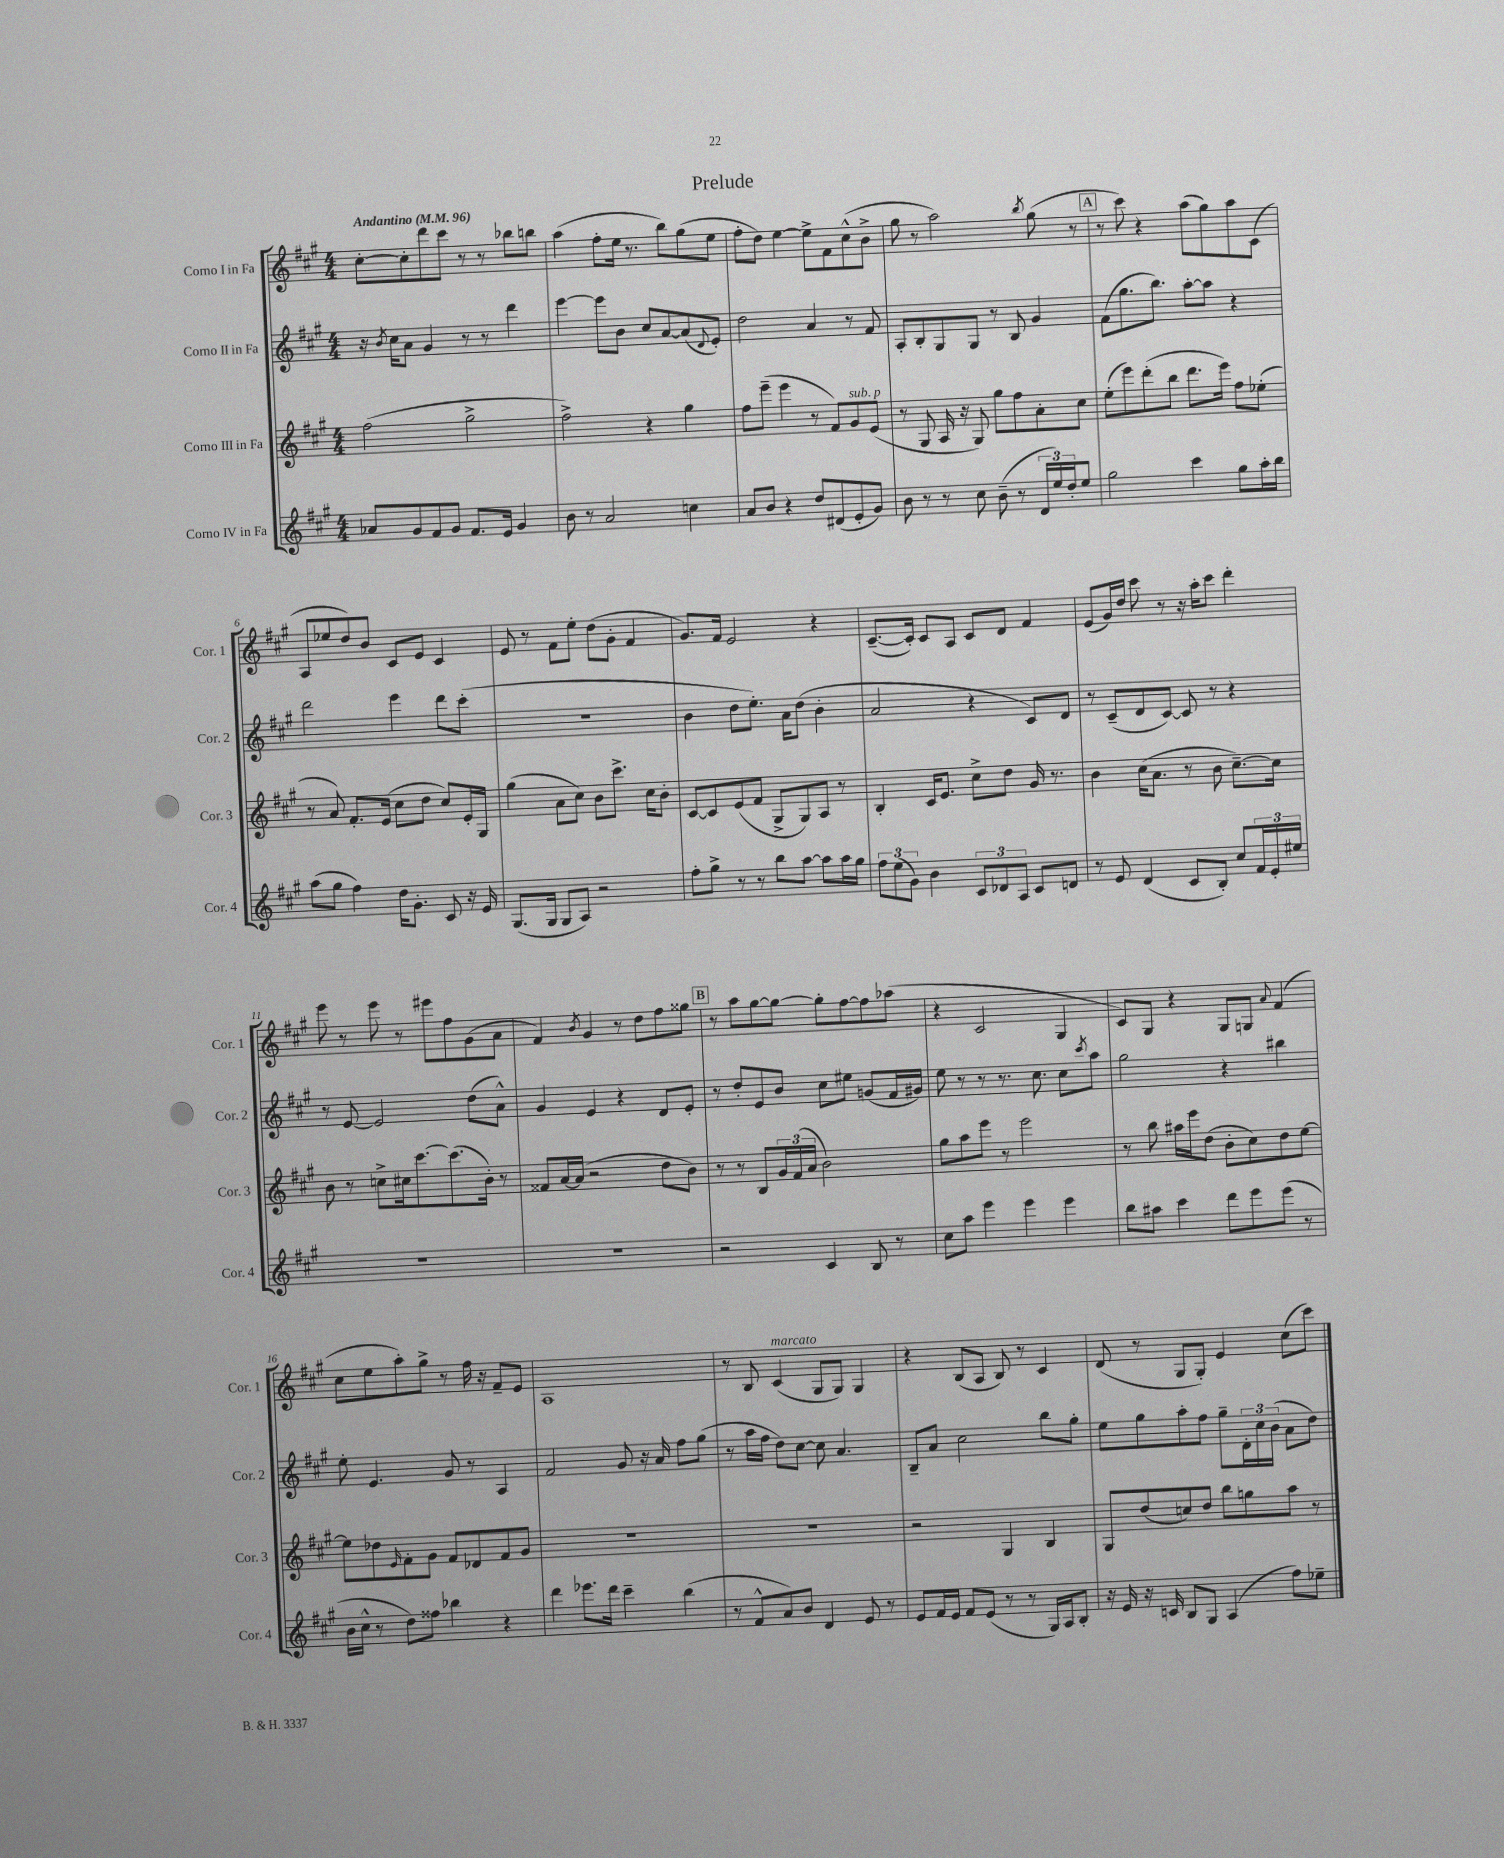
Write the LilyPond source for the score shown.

\header { title = "Prelude" }
<<
\new StaffGroup <<
\new Staff = "s0" \with { instrumentName = "Corno I in Fa" shortInstrumentName = "Cor. 1" } {
    \clef treble \key a \major \numericTimeSignature \time 4/4 \tempo "Andantino" 4 = 96
    cis''8~-. cis''8-. d'''8 cis'''8 r8 r8 bes''8 b''8 |
    a''4( fis''8-. e''16 r8. b''8) gis''8( e''8 |
    fis''8-. d''8) e''4~ e''8-> fis'8 cis''8-^( b'8-> |
    gis''8 r8 a''2) \acciaccatura { b''8 } gis''8( r8 |
    \mark \markup { \box "A" } r8 cis'''8) r4 a''8( gis''8) a''8 cis'8( |
    a8 ees''8 d''8) b'8 cis'8 e'8 cis'4 |
    e'8 r8 fis'8 e''8-. d''8( gis'8-. fis'4 |
    gis'8.) fis'16 e'2 r4 |
    cis'8.~--( cis'16-.) cis'8 a8 cis'8 d'8 fis'4 |
    e'8( gis'16) d''16 cis'''8 r8 r16 a''16-. cis'''8 d'''4-. |
    e'''8 r8 e'''8 r8 eis'''8 fis''8 gis'8( a'8 |
    fis'4) \acciaccatura { b'8 } gis'4 r8 d''8 fis''8 gisis''8 |
    \mark \markup { \box "B" } r8 a''8 gis''8~ gis''8~ gis''8-. fis''8~ fis''8 aes''8( |
    r4 cis'2 gis4 |
    cis'8) gis8 r4 gis8 g8 \appoggiatura { a'8 } fis'4( |
    cis''8 e''8 a''8-.) gis''8-> r8 fis''16 r16 fis'8-- e'8 |
    a1 |
    r8 b8 cis'4^\markup { \italic "marcato" }( gis8 gis8) gis4 |
    r4 b8( a8 b8) r8 cis'4 |
    d'8( r8 gis8 gis8-.) e'4 cis''8( cis'''8) \bar "|." |
}
\new Staff = "s1" \with { instrumentName = "Corno II in Fa" shortInstrumentName = "Cor. 2" } {
    \clef treble \key a \major \numericTimeSignature \time 4/4
    r16 \acciaccatura { b'8 } cis''16 a'8 gis'4 r8 r8 d'''4 |
    e'''4~ e'''8 b'8 cis''8 a'8~ a'8( \appoggiatura { d'8 } e'8-.) |
    d''2 a'4 r8 fis'8 |
    a8-. b8-. gis8 gis8 r8 b8 gis'4 |
    \mark \markup { \box "A" } fis'8( gis''8. b''8.) a''8~-. a''8 r4 |
    d'''2 e'''4 d'''8 cis'''8-.( |
    R1 |
    b'4 d''8 e''8.-.) a'16 d''8( b'4-. |
    a'2 r4 cis'8) d'8 |
    r8 cis'8--( d'8 cis'8~) cis'8 r8 r4 |
    r8 e'8~ e'2 d''8( a'8-^) |
    gis'4 e'4 r4 d'8 e'8-. |
    \mark \markup { \box "B" } r8 d''8-. e'8 b'8 cis''8 eis''8 g'8( fis'16 gis'16) |
    e''8 r8 r8 r8. cis''8. cis''8 \acciaccatura { cis'''8 } a''8 |
    gis''2 r4 bis''4 |
    e''8-. e'4. gis'8 r8 a4 |
    fis'2 gis'8 r16 a'16 fis''8 gis''8( |
    r8 a''16 fis''16 d''8) cis''8~ cis''8 a'4. |
    b8-- a'8 cis''2 b''8 gis''8-. |
    e''8 gis''8 a''8-. fis''8 gis''8-- \tuplet 3/2 { d'16-. cis''16 b'16( } a'8 d''8) \bar "|." |
}
\new Staff = "s2" \with { instrumentName = "Corno III in Fa" shortInstrumentName = "Cor. 3" } {
    \clef treble \key a \major \numericTimeSignature \time 4/4
    fis''2( gis''2-> |
    fis''2->) r4 gis''4 |
    fis''8 e'''8--( e'''4 r8 fis'8) gis'8^\markup { \italic "sub. p" } e'8( |
    r8 gis8 a16 r16 gis8) gis''8 fis''8 a'8-. cis''8 |
    \mark \markup { \box "A" } e''8-.( e'''8) d'''8-.( b''8 d'''8. e'''16) fis''8 ees''8-.( |
    r8 a'8) fis'8.-. e'16( cis''8 d''8 cis''8) e'16-. gis16 |
    gis''4( a'8 cis''8) b'8 cis'''8.-> cis''16 b'8-. |
    cis'8~ cis'8 e'8( fis'8 gis8-> gis8) a8 r8 |
    b4-. cis'16 e'8. cis''8-> d''8 gis'16 r8. |
    b'4 cis''16( a'8. r8 b'8 cis''8.~--) cis''16 |
    b'8 r8 c''8-> cis''16 cis'''8.~ cis'''8.( b'16-.) r8 |
    fisis'8 a'16~ a'16( r2 d''8 b'8) |
    \mark \markup { \box "B" } r8 r8 b8 \tuplet 3/2 { gis'16 fis'16( a'16 } b'2) |
    gis''8 a''8 e'''8 r8 e'''2 |
    r8 b''8 ais''16 e'''16 d''8( b'8-. cis''8) d''8 e''8~ |
    e''8 des''8 \grace { e'16 } fis'8-. gis'8 fis'8 des'8 fis'8 gis'8 |
    R1 |
    R1 |
    r2 gis4 b4 |
    gis8 d''8( c''8) d''8 b''8 g''8 a''8 r8 \bar "|." |
}
\new Staff = "s3" \with { instrumentName = "Corno IV in Fa" shortInstrumentName = "Cor. 4" } {
    \clef treble \key a \major \numericTimeSignature \time 4/4
    aes'8 gis'8 fis'8 gis'8 fis'8. e'16 gis'4 |
    b'8 r8 a'2 c''4 |
    a'8 b'8 r4 d''8 dis'8( e'8-. gis'8) |
    b'8 r8 r8 cis''8 b'8--( r8 \tuplet 3/2 { d'16 e''16) d''16-. } e''8 |
    \mark \markup { \box "A" } gis''2 cis'''4 gis''8 a''16-. b''16 |
    a''8( gis''8 fis''4) d''16 gis'8.-. cis'8 r16 e'16 |
    gis8.( gis16 gis8 a8) r2 |
    fis''8-. gis''8-> r8 r8 b''8 a''8~ a''8 a''16 gis''16 |
    \tuplet 3/2 { fis''8 e''8( gis'8) } b'4 \tuplet 3/2 { cis'8 des'8 a8 } cis'8 d'8 |
    r8 e'8 d'4( cis'8 b8-.) cis''8 \tuplet 3/2 { fis'16 e'16-. eis''16 } |
    R1 |
    R1 |
    \mark \markup { \box "B" } r2 cis'4 b8 r8 |
    cis''8 a''8 e'''4 e'''4 e'''4 |
    b''8 ais''8 cis'''4 d'''8 e'''8 e'''8( r8 |
    b'16 cis''16-^ r8 d''8) fisis''8 bes''4 r4 |
    d'''4 ees'''8. d'''16 cis'''4-- b''4( |
    r8 fis'8-^ a'8) b'8 d'4 e'8 r8 |
    e'8 fis'16 e'16 fis'8 e'8( r8 r8 gis16) a16 b8-. |
    r16 e'16 r16 c'16 b8 gis8 a4( fis''8) ees''8-- \bar "|." |
}
>>
>>
